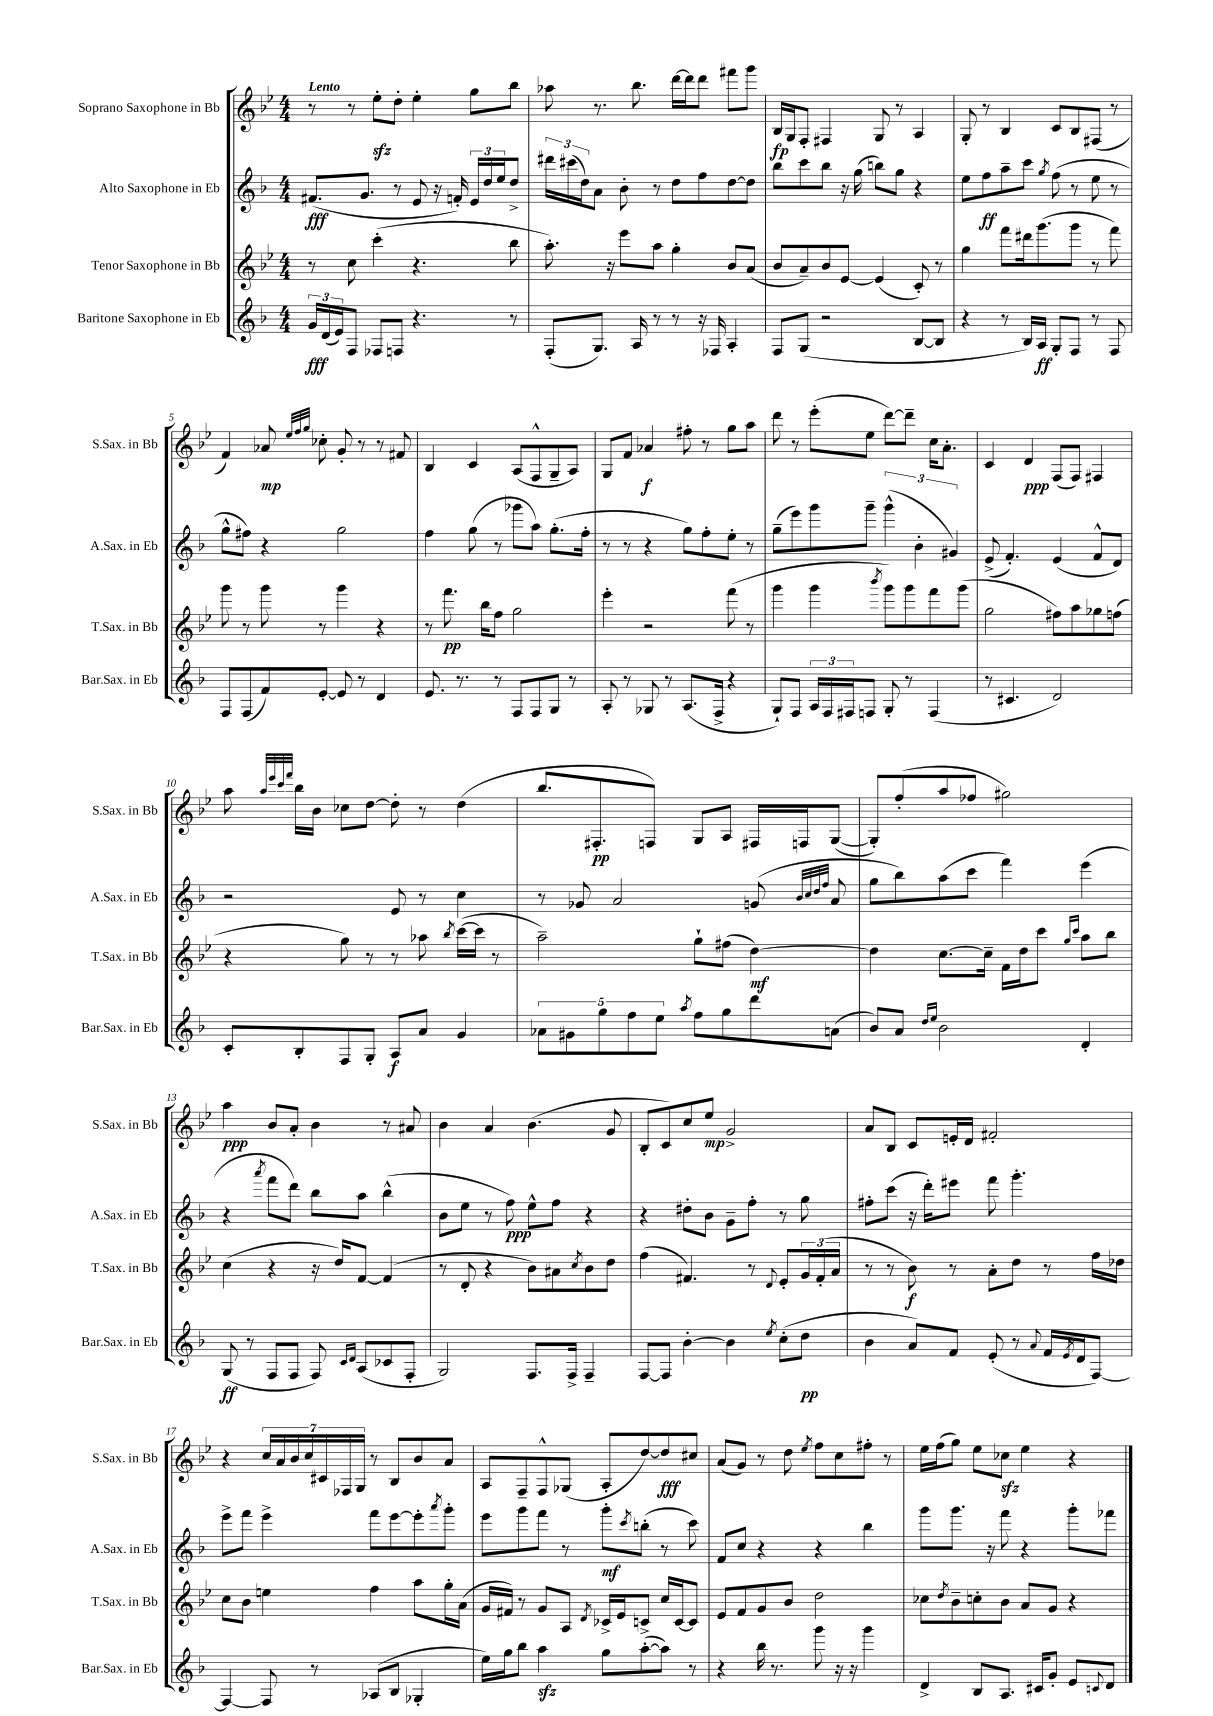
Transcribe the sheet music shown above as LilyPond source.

<<
\new StaffGroup <<
\new Staff = "s0" \with { instrumentName = "Soprano Saxophone in Bb" shortInstrumentName = "S.Sax. in Bb" } {
    \clef treble \key bes \major \numericTimeSignature \time 4/4 \tempo "Lento"
    r8 r8 ees''8-.\sfz d''8-. ees''4-. g''8 bes''8 |
    aes''8 r8. bes''8. d'''16~ d'''16 d'''8 fis'''8 g'''8 |
    bes16\fp g16 f8-. fis4 g8 r8 a4 |
    g8-. r8 bes4 c'8 bes8 fis8( r8 |
    f'4) aes'8\mp \grace { ees''32 f''32 g''32 } ces''8-. g'8-. r8 r8 fis'8 |
    bes4 c'4 a8( f8-^ g8-- a8) |
    g8 f'8 aes'4\f fis''8-. r8 g''8 a''8 |
    d'''8 r8 ees'''8-.( ees''8 d'''8~) d'''8-- c''16 a'8.-. |
    c'4 d'4\ppp f8( f8) fis4 |
    a''8 \grace { a''32 ees'''32 c'''32 f'''32 } bes''16 bes'16 ces''8 d''8~ d''8-. r8 d''4( |
    bes''8. fis8.-.\pp f8) g8 a8 fis16 f16 g8~( |
    g8-.) f''8-.( a''8 fes''8 gis''2) |
    a''4\ppp bes'8 a'8-. bes'4 r8 ais'8 |
    bes'4 a'4 bes'4.( g'8 |
    bes8-. c'8) c''8 ees''8\mp g'2-> |
    a'8 bes8 c'8 e'16-. d'16 fis'2-. |
    r4 \tuplet 7/4 { c''16 a'16 bes'16 c''16 cis'16 fes16 g16 } r8 bes8 bes'8 a'8 |
    a8 f8-- f8-^ ges8( a8-. d''8~) d''8\fff cis''8 |
    a'8( g'8) r8 d''8 \acciaccatura { ees''8 } f''8 c''8 fis''8-. r8 |
    ees''16 f''16( g''8) ees''8 ces''8\sfz ees''4 r4 \bar "|." |
}
\new Staff = "s1" \with { instrumentName = "Alto Saxophone in Eb" shortInstrumentName = "A.Sax. in Eb" } {
    \clef treble \key f \major \numericTimeSignature \time 4/4
    fis'8.\fff( g'8. r8 e'8 r16 f'16-.) \tuplet 3/2 { e'16 d''16 e''16 } d''8-> |
    \tuplet 3/2 { dis'''16 cis'''16( d''16) } a'8 bes'8-. r8 d''8 f''8 d''8~ d''8 |
    bes''8 c'''8 bes''8 r16 g''16( b''8) g''8 r4 |
    e''8 f''8\ff a''8-- c'''8 \acciaccatura { g''8 } f''8( r8 e''8 r8 |
    g''8-^ fis''8) r4 g''2 |
    f''4 g''8( r8 ges'''8 a''8) g''8.-.( f''16-. |
    r8 r8 r4 g''8) f''8-. e''8-. r8 |
    g''8--( e'''8) g'''8 g'''8-- \tuplet 3/2 { g'''4-^( bes'4-. gis'4) } |
    e'8->( f'4.-.) e'4( f'8-^ d'8) |
    r2 e'8 r8 c''4 |
    r8 ges'8 a'2 g'8( \grace { bes'32 c''32 d''32 f''32 } a'8 |
    g''8 bes''8) a''8( c'''8 f'''4) e'''4( |
    r4 \acciaccatura { a'''8 } f'''8 d'''8) bes''8 a''8 bes''4-^( |
    bes'8 e''8 r8 f''8\ppp) e''8-^ f''8 r4 |
    r4 dis''8-. bes'8 g'8-- f''8-. r8 g''8 |
    fis''8-. c'''8( r16 d'''16-.) eis'''8 f'''8 g'''4.-. |
    e'''8-> f'''8 e'''4-> f'''8 e'''8~ e'''8-. \acciaccatura { a'''8 } g'''8-. |
    e'''8 g'''8 f'''8 r8 g'''8-.\mf \acciaccatura { c'''8 } b''8-.( r8 c'''8) |
    f'8 c''8 r4 r4 bes''4 |
    g'''8 g'''8. r16 f'''8 r4 g'''8-. fes'''8 \bar "|." |
}
\new Staff = "s2" \with { instrumentName = "Tenor Saxophone in Bb" shortInstrumentName = "T.Sax. in Bb" } {
    \clef treble \key bes \major \numericTimeSignature \time 4/4
    r8 c''8 c'''4-.( r4. bes''8 |
    a''8.-.) r16 ees'''8 a''8 g''4-. bes'8 a'8( |
    bes'8 a'8--) bes'8 ees'8~ ees'4( c'8-.) r8 |
    g''4 f'''8 dis'''16 g'''8.( g'''8 r8 f'''8) |
    g'''8 r8 g'''8 r8 g'''4 r4 |
    r8 f'''8.\pp bes''16 f''8 g''2 |
    ees'''4-. r2 f'''8( r8 |
    g'''4 g'''4 \acciaccatura { bes'''8 } g'''8) g'''8 f'''8 g'''8( |
    g''2 fis''8) a''8 ges''8 f''8( |
    r4 g''8) r8 r8 aes''8 \acciaccatura { bes''8 } c'''16~( c'''16 r8 |
    a''2--) g''8-! fis''8( d''4~\mf) |
    d''4 c''8.~ c''16-- f'16 d''16 c'''8 \grace { g''16 c'''16 } a''8 bes''8 |
    c''4( r4 r16 d''16) f'8~ f'4( |
    r8 d'8-. r4 bes'8) ais'8 \acciaccatura { c''8 } bes'8 d''8 |
    f''4( fis'4.) r8 \appoggiatura { d'8 } ees'8-. \tuplet 3/2 { g'16 fis'16-.( a'16 } |
    r8 r8 bes'8\f) r8 a'8-. d''8 r8 f''16 des''16 |
    c''8 bes'8 e''4 f''4 a''8 g''16-. a'16( |
    g'16 fis'16) r8 g'8 a8 \acciaccatura { d'8 } ces'16-> ees'16 c'8-> c''16 c'16~ c'8 |
    ees'8 f'8 g'8 bes'8 d''2 |
    ces''8 \acciaccatura { d''8 } bes'8-- c''8-. bes'8 a'8 g'8 r4 \bar "|." |
}
\new Staff = "s3" \with { instrumentName = "Baritone Saxophone in Eb" shortInstrumentName = "Bar.Sax. in Eb" } {
    \clef treble \key f \major \numericTimeSignature \time 4/4
    \tuplet 3/2 { g'16\fff d'16( e'16) } f8 fes8 f8 r4. r8 |
    f8-.( g8.) a16 r8 r8 r16 fes16 a4-. |
    f8 g8( r2 bes8~ bes8 |
    r4 r8 bes16) a16\ff g8-. f8 r8 f8 |
    f8 f8( f'8) e'8~-. e'8 r8 d'4 |
    e'8. r8. r8 f8 f8 g8 r8 |
    a8-. r8 ges8 r8 a8.( f16-> r4 |
    g8-!) f8 \tuplet 3/2 { a16 f16 fis16 } f8 g8-. r8 f4( |
    r8 cis'4. d'2) |
    c'8-. bes8-. f8 g8-. a8\f a'8 g'4 |
    \tuplet 5/4 { aes'8 gis'8 g''8 f''8 e''8 } \acciaccatura { a''8 } f''8 g''8 d'''8 a'8( |
    bes'8) a'8 \grace { d''16 e''16 } bes'2 d'4-. |
    g8\ff( r8 f8 f8 f8) \grace { c'16 d'16 } a8( ces'8 f8-. |
    g2) f8. f16-> f4-- |
    f8~ f8 bes'4~-. bes'4 \acciaccatura { e''8 } c''8-.( d''8\pp |
    bes'4 a'8) f'8 e'8-.( r8 \appoggiatura { a'8 } f'16 \acciaccatura { e'8 } d'16 f8~) |
    f4~ f8 r8 aes8( bes8 ges4-. |
    e''16) g''16 bes''8 a''4\sfz g''8 a''8~-.( a''8) r8 |
    r4 bes''16 r8. g'''8 r16 r16 g'''4 |
    d'4-> bes8 a8. cis'16 g'8-. e'8 \appoggiatura { c'8 } d'8 \bar "|." |
}
>>
>>
